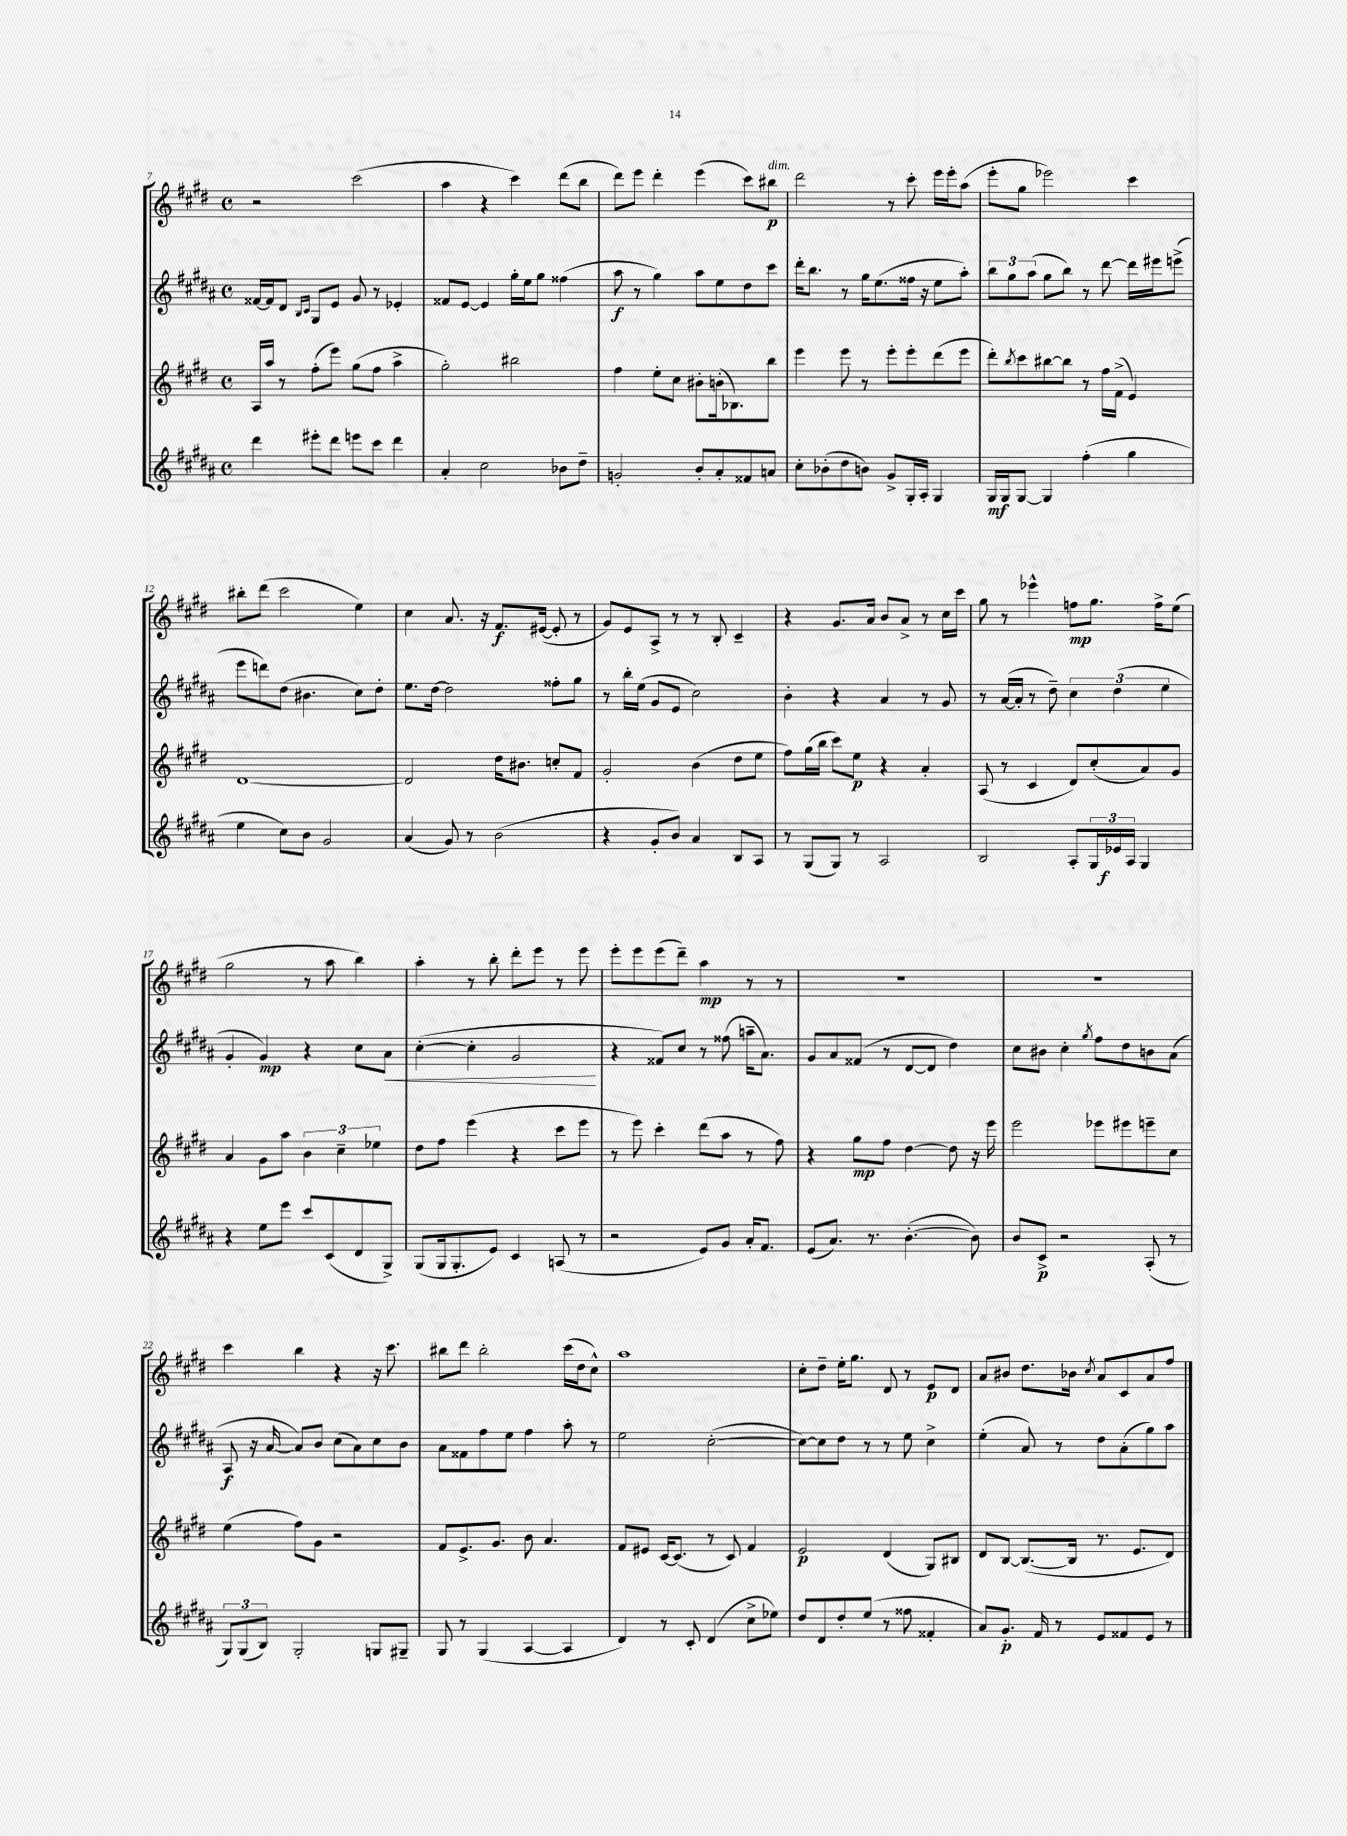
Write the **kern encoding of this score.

**kern	**kern	**kern	**kern
*staff4	*staff3	*staff2	*staff1
*clefG2	*clefG2	*clefG2	*clefG2
*k[f#c#g#d#a#]	*k[f#c#g#d#]	*k[f#c#g#d#a#]	*k[f#c#g#d#]
*M4/4	*M4/4	*M4/4	*M4/4
*met(c)	*met(c)	*met(c)	*met(c)
4ddd#	16A	[16f##	2r
.	16aa	16f##]	.
.	8r	8d#	.
.	.	16qqB	.
.	.	16qqc#	.
8eee#'	(8ff#'	8G#	.
8ddd#	8eee)	8e	.
8eee	(8gg#	8g#	(2ccc#
8ccc#	8ff#	8r	.
4ddd#	4aa^	4e-'	.
=	=	=	=
4a#'	2gg#')	8f##	4aa
.	.	[8e	.
2cc#	.	4e]	4r
.	2bb#	16gg#'	4ccc#)
.	.	16ee	.
.	.	8gg#	.
8b-	.	(4ff##	(8ddd#
8dd#~	.	.	8bb
=	=	=	=
2g'	4ff#	8aa#	8ddd#)
.	.	8r	8eee
.	8ee'	4gg#)	4ddd#'
.	8cc#	.	.
8b'	8b#'	8aa#	(4eee
8a#'	(16b'	8ee	.
.	8.B-)	.	.
8f##	.	8dd#	8ccc#)
8a	8bb	8ccc#	8bb#
=	=	=	=
8cc#'	4eee	16ddd#'	2ddd#
.	.	8.bb	.
(8b-'	.	.	.
8dd#	8eee	8r	.
8b)	8r	16gg#	.
.	.	(8.ee	.
8g#^	8eee'	.	8r
16G#'	8eee'	16ff##	8ccc#'
16A#'	.	16r	.
4G#	(8ddd#	8ee	16eee
.	.	.	16eee'
.	8eee	8aa#')	(8aa
=	=	=	=
16G#	8ddd#')	12bb	8eee'
16G#	.	.	.
.	.	12gg#	.
.	8qbb	.	.
[8G#	8ccc#	.	8gg#
.	.	(12aa#	.
4G#]	[8bb#	8gg#	2eee-)
.	8bb#]	8bb)	.
(4ff#'	8r	8r	.
.	16ff#	[8ddd#	.
.	(16f#^	.	.
4gg#	4e)	16ddd#]	4ccc#
.	.	16eee#	.
.	.	(8eee^	.
=	=	=	=
4ee	[1d#	8eee	8bb#'
.	.	8ddd)	(8ddd#
8cc#)	.	(8dd#	2ccc#
8b	.	4.b#	.
2g#	.	.	.
.	.	8cc#)	4ee)
.	.	8dd#'	.
=	=	=	=
(4a#	2d#]	8.ee	4cc#
.	.	[16dd#	.
8g#)	.	2dd#]	8.a
8r	.	.	.
.	.	.	16r
(2b	16dd#	.	8.f#
.	8.b#	.	.
.	.	.	([16e#
.	8cc'	8ff##'	8e#']
.	8f#	8gg#	8r
=	=	=	=
4r	2g#'	8r	8g#)
.	.	16bb'	8e
.	.	(16ee	.
8g#'	.	8g#	8A^
8b)	.	8e	8r
4a#	(4b	2cc#)	8r
.	.	.	8B'
8B	8dd#	.	4c#~
8A#	8ee	.	.
=	=	=	=
8r	8ff#)	4b'	4r
(8G#	(16gg#	.	.
.	16bb	.	.
8G#)	8ccc#)	4r	8.g#
8r	8ee	.	.
.	.	.	16a
2A#	4r	4a#	8b
.	.	.	8a^
.	4a'	8r	8r
.	.	8g#	16cc#
.	.	.	16ccc#
=	=	=	=
2B	(8A	8r	8gg#
.	8r	([16a#	8r
.	.	16a#']	.
.	4c#	8r	4eee-^^
.	.	8dd#~)	.
8A#'	8d#)	6cc#	8ff
24G#	(8cc#'	.	8.gg#
24e-	.	(6dd#	.
24A#	.	.	.
4G#	8a)	.	.
.	.	.	16ff^
.	.	6ee	.
.	8g#	.	(8ee
=	=	=	=
4r	4a	4g#'	2gg#
8ee	8g#	4g#)	.
8eee	8aa	.	.
8ccc#	6b	4r	8r
(8c#	.	.	8aa
.	6cc#~	.	.
8d#	.	8cc#	4bb)
.	6ee-	.	.
8G#^)	.	8a#	.
=	=	=	=
(8G#	8dd#	([4cc#'	4aa'
16G#	8ff#	.	.
8.G#'	.	.	.
.	(4eee	4cc#']	8r
8e)	.	.	8bb'
4c#	4r	2g#	8ddd#'
.	.	.	8eee
(8A	8ccc#	.	8r
8r	8eee	.	8eee
=	=	=	=
2r	8r	4r	8eee'
.	8eee)	.	8eee
.	4ccc#'	8f##)	(8eee
.	.	8cc#	8ddd#~)
8e)	(8ddd#	8r	4aa
8g#	8aa	(8ff##	.
16a#'	8r	16aa~	8r
8.f#	.	8.a#)	.
.	8ff#)	.	8r
=	=	=	=
(8e	4r	8g#	1r
8.a#)	.	8a#	.
.	8gg#	(8f##	.
8.r	.	.	.
.	8ff#	8r	.
([4.b'	[4dd#	[8d#	.
.	.	8d#]	.
.	8dd#]	4dd#)	.
8b])	16r	.	.
.	16eee	.	.
=	=	=	=
8b	2eee	8cc#	1r
8c#^	.	8b#	.
2r	.	4cc#'	.
.	.	8qgg#	.
.	8eee-	8ff#	.
.	8eee#	8dd#	.
(8A#'	8eee~	8b	.
8r	8cc#	(8a#	.
=	=	=	=
12G#)	(4ee	8A#	4ccc#
(12G#	.	.	.
.	.	16r	.
12B)	.	.	.
.	.	[16a#	.
2G#'	8ff#)	8a#])	4bb
.	8g#	8b	.
.	2r	(8cc#	4r
.	.	8a#)	.
8G	.	8cc#	16r
.	.	.	8.ccc#
8G#~	.	8b	.
=	=	=	=
8G#	8f#	8a#	8bb#
8r	8.e^	8f##	8ddd#
(4G#	.	8ff#	2bb#'
.	8.g#	.	.
.	.	8ee	.
[4A#	8b	4ff#	.
.	4.a	.	.
4A#]	.	8aa#'	(16ccc#
.	.	.	16dd#
.	.	8r	8cc#^^)
=	=	=	=
4d#)	8f#	2ee	1aa
.	8e#	.	.
8r	[16c#	.	.
.	(8.c#]	.	.
8c#'	.	.	.
(4d#	8r	([2cc#'	.
.	8c#)	.	.
8cc#^	4f#	.	.
8ee-)	.	.	.
=	=	=	=
8dd#	2e	8cc#_)	8cc#'
8d#	.	8cc#]	8dd#~
8dd#'	.	8dd#	16ee'
.	.	.	8.gg#
(8ee	.	8r	.
8r	(4d#	8r	8d#
8ff##	.	8ee	8r
4f##'	8G#)	4cc#^	8e
.	8B#	.	8d#
=	=	=	=
8a#)	8d#	(4ee'	8a
8.g#'	[8B	.	8b#
.	(8.B_	8a#)	8.dd#
16f#	.	.	.
8r	.	8r	.
.	16B]	.	16b-
.	.	.	8qcc#
8e	8.r	8dd#	8a
8f##	.	(8a#'	8c#
.	8.e	.	.
8e	.	8gg#)	8a
8r	8d#)	8aa#	8ff#
==	==	==	==
*-	*-	*-	*-
